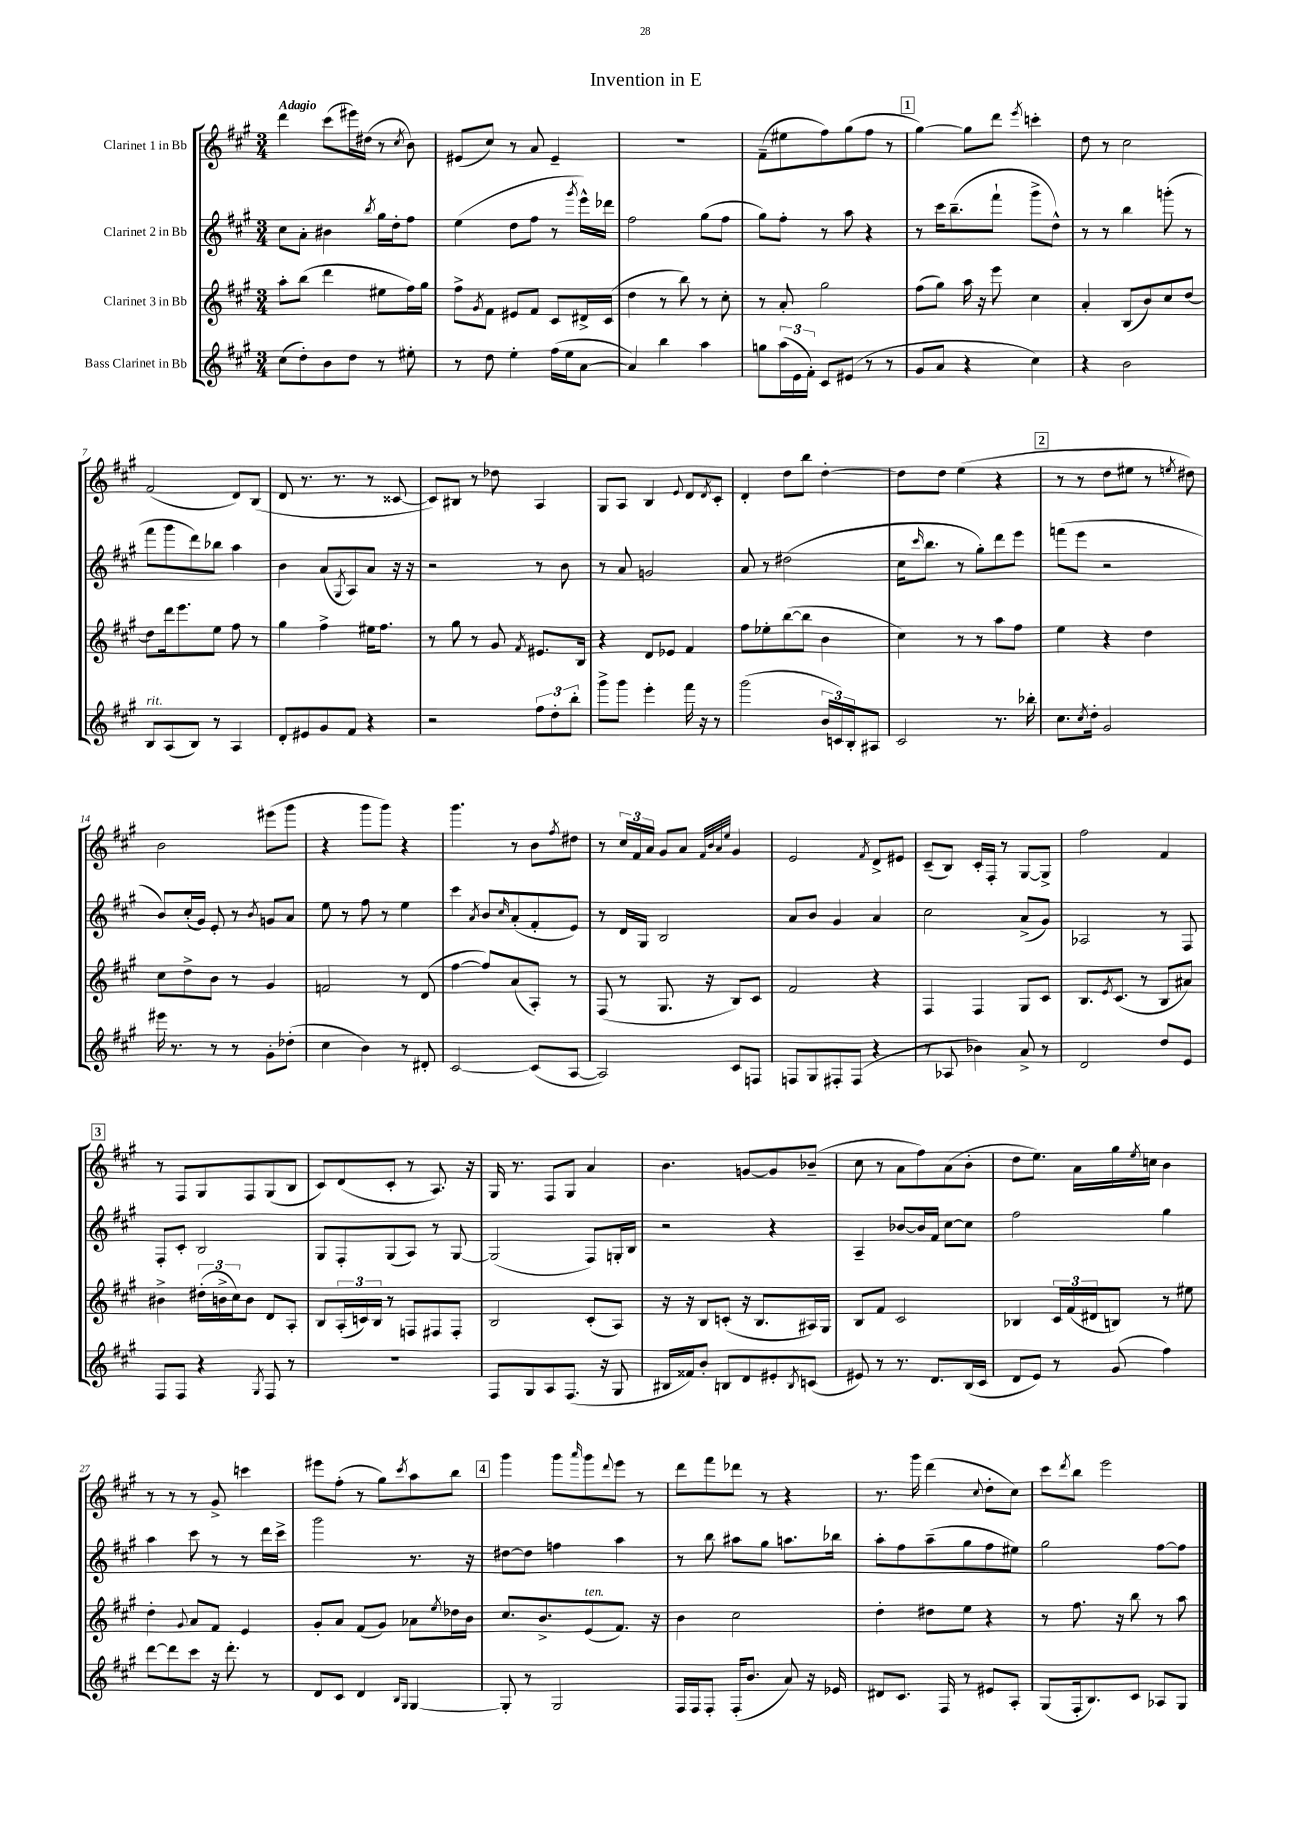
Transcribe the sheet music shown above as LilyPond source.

\header { title = "Invention in E" }
<<
\new StaffGroup <<
\new Staff = "s0" \with { instrumentName = "Clarinet 1 in Bb" } {
    \clef treble \key a \major \numericTimeSignature \time 3/4 \tempo "Adagio"
    d'''4 cis'''8( eis'''16) dis''16( r8 \acciaccatura { cis''8 } b'8) |
    eis'8( cis''8) r8 a'8 eis'4-- |
    R2. |
    fis'8--( eis''8 fis''8) gis''8( fis''8 r8 |
    \mark \markup { \box "1" } gis''4~) gis''8 d'''8 \acciaccatura { e'''8 } c'''4-. |
    d''8 r8 cis''2 |
    fis'2( d'8) b8( |
    d'8 r8. r8. r8 cisis'8~ |
    cisis'8) bis8 r8 des''8 a4 |
    gis8 a8 b4 \appoggiatura { e'8 } d'8 \acciaccatura { d'8 } cis'8-. |
    d'4-. d''8 b''8 d''4~-. |
    d''8 d''8 e''4( r4 |
    \mark \markup { \box "2" } r8 r8 d''8 eis''8 r8 \acciaccatura { e''8 } dis''8) |
    b'2 eis'''8( gis'''8 |
    r4 gis'''8 gis'''8) r4 |
    gis'''4. r8 b'8 \acciaccatura { fis''8 } dis''8 |
    r8 \tuplet 3/2 { cis''16 fis'16 a'16 } gis'8 a'8 \grace { fis'32 b'32 a'32 e''32 } gis'4 |
    e'2 \acciaccatura { fis'8 } d'8-> eis'8 |
    cis'8--( b8) cis'16-. fis16-. r8 gis8~ gis8-> |
    fis''2 fis'4 |
    \mark \markup { \box "3" } r8 fis8 gis8 fis8 gis8( b8 |
    cis'8) d'8( cis'8-. r8 a8.) r16 |
    gis16 r8. fis8 gis8 a'4 |
    b'4. g'8~ g'8 bes'8--( |
    cis''8 r8 a'8 fis''8) a'8( b'8-. |
    d''8 e''8.) a'16 gis''16 \acciaccatura { e''8 } c''16 b'4 |
    r8 r8 r8 gis'8-> c'''4 |
    eis'''8 fis''8-.( r8 gis''8) \acciaccatura { cis'''8 } a''8 b''8 |
    \mark \markup { \box "4" } gis'''4 gis'''8 \grace { a'''16 } gis'''8 \appoggiatura { d'''8 } e'''8 r8 |
    d'''8 fis'''8 des'''8 r8 r4 |
    r8. gis'''16 d'''4( \appoggiatura { cis''8 } d''8-. cis''8) |
    cis'''8 \acciaccatura { d'''8 } b''8 e'''2 \bar "|." |
}
\new Staff = "s1" \with { instrumentName = "Clarinet 2 in Bb" } {
    \clef treble \key a \major \numericTimeSignature \time 3/4
    cis''8 a'8-. bis'4 \acciaccatura { b''8 } gis''16 d''16-. fis''8 |
    e''4( d''8 fis''8 r8 \acciaccatura { gis'''8 } e'''16-^) des'''16 |
    fis''2 gis''8( fis''8 |
    gis''8) fis''8-. r8 a''8 r4 |
    \mark \markup { \box "1" } r8 cis'''16 b''8.--( fis'''8-! gis'''8-> d''8-^) |
    r8 r8 b''4 g'''8-.( r8 |
    fis'''8 gis'''8 d'''8) bes''8 a''4 |
    b'4 a'8( \acciaccatura { gis8 } a8) a'8 r16 r16 |
    r2 r8 b'8 |
    r8 a'8 g'2 |
    a'8 r8 dis''2( |
    cis''16 \grace { cis'''16 } b''8. r8 gis''8-.) d'''8 e'''8 |
    \mark \markup { \box "2" } f'''8( e'''8 r2 |
    b'8) cis''16-.( gis'16) e'8-. r8 \acciaccatura { b'8 } g'8 a'8 |
    e''8 r8 fis''8 r8 e''4 |
    cis'''4 \acciaccatura { a'8 } b'8 \grace { cis''16 } a'8-.( fis'8-. e'8) |
    r8 d'16 gis16 b2 |
    a'8 b'8 gis'4 a'4 |
    cis''2 a'8->( gis'8) |
    aes2 r8 fis8 |
    \mark \markup { \box "3" } fis8-. cis'8-. b2 |
    gis8 fis8-. gis8( a8) r8 gis8~ |
    gis2( fis8) g16-. b16 |
    r2 r4 |
    a4-- bes'8~ bes'16 fis'16 cis''8~ cis''8 |
    fis''2 gis''4 |
    a''4 cis'''8 r8 r8 d'''16 cis'''16-> |
    gis'''2 r8. r16 |
    \mark \markup { \box "4" } dis''8~ dis''8 f''4 a''4 |
    r8 b''8 ais''8 gis''8 a''8. bes''16 |
    a''8-. fis''8 a''8--( gis''8 fis''8 eis''8) |
    gis''2 fis''8~ fis''8 \bar "|." |
}
\new Staff = "s2" \with { instrumentName = "Clarinet 3 in Bb" } {
    \clef treble \key a \major \numericTimeSignature \time 3/4
    a''8-. b''8( d'''4 eis''8 fis''16) gis''16 |
    fis''8-> \acciaccatura { gis'8 } fis'8 eis'8 fis'8 cis'8 dis'16-> cis'16( |
    d''4 r8 b''8) r8 cis''8-. |
    r8 a'8-. gis''2 |
    \mark \markup { \box "1" } fis''8( gis''8) a''16 r16 e'''8 cis''4 |
    a'4-. b8( b'8) cis''8 d''8~ |
    d''8 d'''16 e'''8. e''8 fis''8 r8 |
    gis''4 fis''4-> eis''16 fis''8. |
    r8 gis''8 r8 gis'8 \acciaccatura { fis'8 } eis'8. b16 |
    r4 d'8 ees'8 fis'4 |
    fis''8 ees''8-. b''8~( b''8 b'4 |
    cis''4) r8 r8 a''8 fis''8 |
    \mark \markup { \box "2" } e''4 r4 d''4 |
    cis''8 d''8-> b'8 r8 gis'4 |
    f'2 r8 d'8( |
    fis''4~ fis''8) a'8( a8-.) r8 |
    fis8( r8 gis8. r16 b8) cis'8 |
    fis'2 r4 |
    fis4 fis4 gis8 cis'8 |
    b8. \acciaccatura { e'8 } cis'8.( r8 b8 ais'8) |
    \mark \markup { \box "3" } bis'4-> \tuplet 3/2 { dis''16-.( b'16-> cis''16) } b'8 d'8 a8-. |
    b8 \tuplet 3/2 { a16-.( c'16) b16 } r8 f8 fis8 fis8-. |
    b2 cis'8-.( a8) |
    r16 r16 b8 c'8-.( r16 b8. ais16) gis16 |
    b8 fis'8 cis'2 |
    bes4 \tuplet 3/2 { cis'16 fis'16( dis'16 } b8) r8 eis''8 |
    d''4-. \appoggiatura { gis'8 } a'8 fis'8 e'4 |
    gis'8-. a'8 fis'8( gis'8) aes'8 \acciaccatura { e''8 } des''16 b'16 |
    \mark \markup { \box "4" } cis''8. b'8.-> e'8^\markup { \italic "ten." }( fis'8.) r16 |
    b'4 cis''2 |
    d''4-. dis''8 e''8 r4 |
    r8 fis''8. r16 b''8 r8 a''8 \bar "|." |
}
\new Staff = "s3" \with { instrumentName = "Bass Clarinet in Bb" } {
    \clef treble \key a \major \numericTimeSignature \time 3/4
    cis''8( d''8-.) b'8 d''8 r8 eis''8-. |
    r8 d''8 e''4-. fis''16( e''16 a'8~ |
    a'4) b''4 a''4 |
    g''8 \tuplet 3/2 { a''16( e'16 fis'16-.) } cis'8 eis'8( r8 r8 |
    \mark \markup { \box "1" } gis'8 a'8 r4 cis''4) |
    r4 b'2 |
    b8^\markup { \italic "rit." } a8( b8) r8 a4 |
    d'8-. eis'8 gis'8 fis'8 r4 |
    r2 \tuplet 3/2 { fis''8 d''8-. b''8-. } |
    gis'''8-> gis'''8 e'''4-. fis'''16 r16 r8 |
    gis'''2( \tuplet 3/2 { b'16 c'16) b16-. } ais8 |
    cis'2 r8. bes''16-. |
    \mark \markup { \box "2" } cis''8. \acciaccatura { cis''8 } d''16-. gis'2 |
    eis'''16 r8. r8 r8 gis'8-. des''8-.( |
    cis''4 b'4) r8 dis'8-. |
    cis'2~ cis'8( a8~ |
    a2) cis'8 f8 |
    f8 gis8 fis8-. fis8( r4 |
    r8 aes8 bes'4) a'8-> r8 |
    d'2 d''8 e'8 |
    \mark \markup { \box "3" } fis8 fis8 r4 \acciaccatura { gis8 } fis8 r8 |
    R2. |
    fis8 gis8 a8 fis8.( r16 gis8 |
    bis16 fisis'16) b'8-. b8 d'8 eis'8-. \acciaccatura { b8 } c'8( |
    eis'8) r8 r8. d'8. b16( cis'16 |
    d'8 e'8) r8 gis'8( fis''4) |
    d'''8~ d'''8 cis'''8 r16 d'''8.-. r8 |
    d'8 cis'8 d'4 \grace { b16 gis16 } gis4~ |
    \mark \markup { \box "4" } gis8-. r8 gis2 |
    fis16 fis16 fis8-. fis16-.( b'8. a'8) r16 ees'16 |
    dis'8 cis'8. fis16 r8 eis'8 a8-. |
    gis8( fis16-. b8.) cis'8 aes8 gis8 \bar "|." |
}
>>
>>
